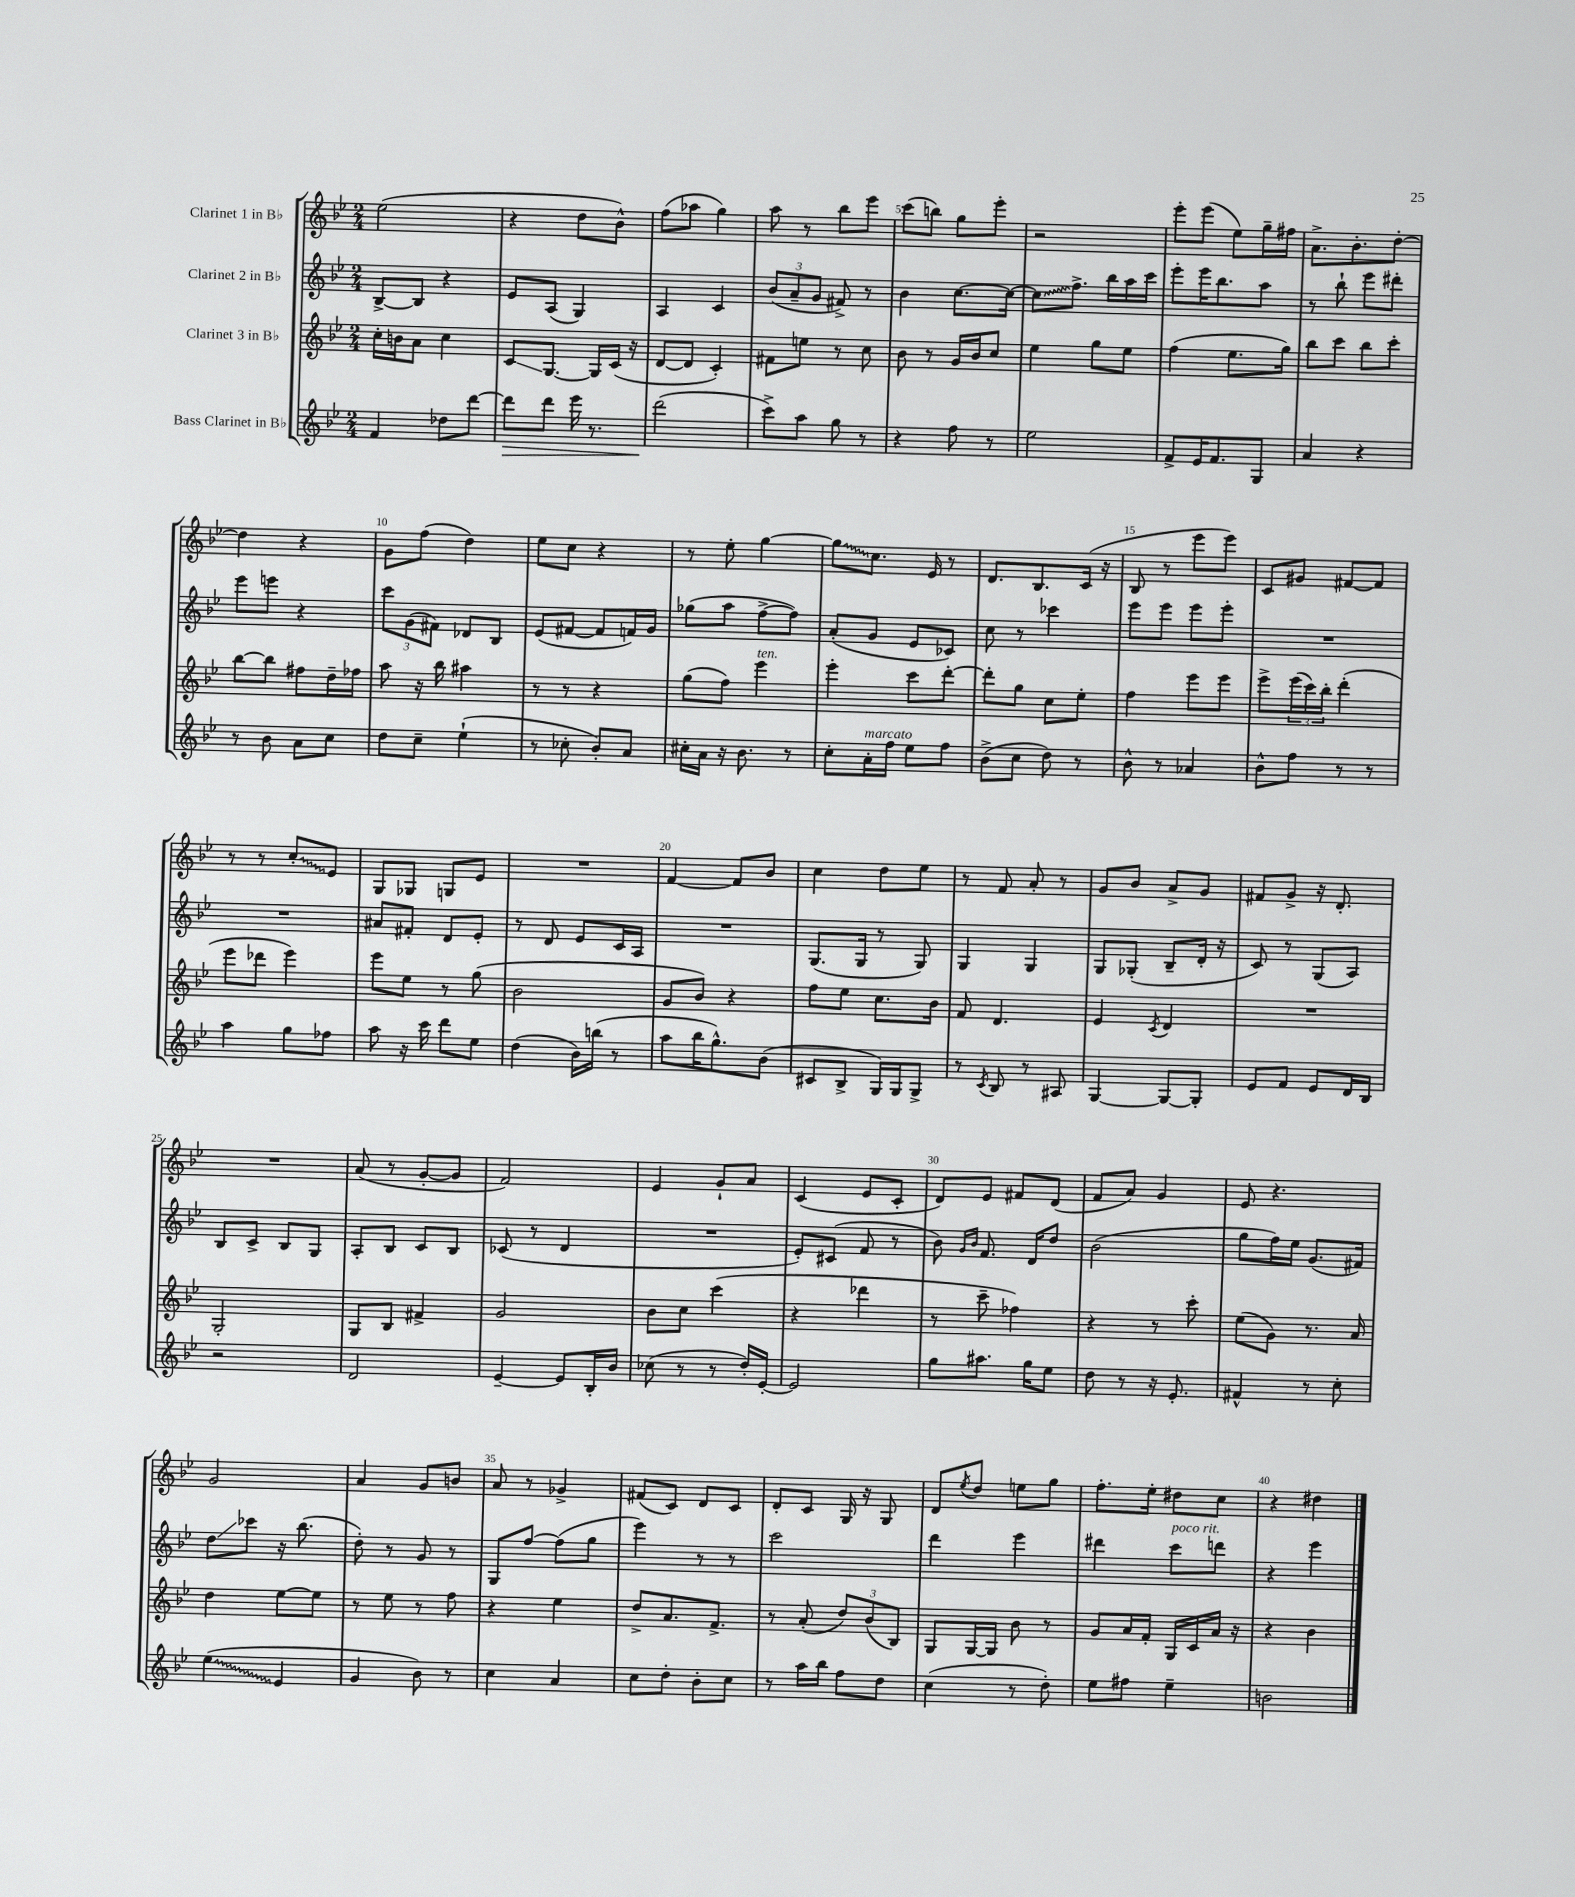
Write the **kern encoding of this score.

**kern	**kern	**kern	**kern
*staff4	*staff3	*staff2	*staff1
*clefG2	*clefG2	*clefG2	*clefG2
*k[b-e-]	*k[b-e-]	*k[b-e-]	*k[b-e-]
*M2/4	*M2/4	*M2/4	*M2/4
4f/	16cc'\LL	[8B-^/L	(2ee-\
.	16b\J	.	.
.	8a\J	8B-/]J	.
8dd-\L	4cc\	4r	.
[8ddd\J	.	.	.
=	=	=	=
8ddd\]L	8c/L	8e-/L	4r
8ddd\J	[8.G/J	(8A/J	.
16eee-\	.	4G/)	8dd\L
8.r	16G/]LL	.	.
.	(16c/JJ	.	8b-^^\J)
.	16r	.	.
=	=	=	=
(2ddd\	[8d/L	4A/	(8ff\L
.	8d/]J	.	8aa-\J
.	4c'/)	4c/	4gg\)
=	=	=	=
8ccc^\L)	8f#\L	(12b-/L	8aa\
.	.	12a~/	.
8aa\J	8ee\J	.	8r
.	.	12g/J	.
8gg\	8r	8f#^/)	8bb-\L
8r	8cc\	8r	8eee-\J
=	=	=	=
4r	8b-\	4b-\	(8ccc\L
.	8r	.	8bb\J)
8ff\	16g/LL	[8.cc\L	8gg\L
.	16b-/J	.	.
8r	8cc/J	.	8eee-'\J
.	.	16cc\_Jk	.
=	=	=	=
2ee-\	4ee-\	8cc\]L	2r
.	.	8.ff^\J	.
.	8gg\L	.	.
.	.	16bb-\LL	.
.	8ee-\J	16aa\	.
.	.	16ccc\JJ	.
=	=	=	=
8f^/L	(4ff\	8eee-'\L	8eee-'\L
16e-/K	.	16eee-\K	(8eee-\J
8.f/	.	8.bb-\	.
.	8.ee-\L	.	8ee-\L)
8G/J	.	8aa\J	16gg~\L
.	16gg\Jk)	.	16ff#\JJ
=	=	=	=
4a/	8bb-\L	8r	8.a^\L
.	8ccc\J	8bb-`\	.
.	.	.	8.b-'\
4r	8bb-\L	8eee-\L	.
.	8ccc'\J	8ddd#'\J	[8dd'\J
=	=	=	=
8r	[8bb-\L	8eee-\L	4dd\]
8b-\	8bb-\]J	8eee\J	.
8a\L	8ff#\L	4r	4r
8cc\J	16dd~\L	.	.
.	16ff-\JJ	.	.
=	=	=	=
8dd\L	8aa\	12ccc\L	8g\L
.	.	(12g\	.
8cc~\J	16r	.	(8ff\J
.	.	12f#\J)	.
.	16bb-\	.	.
(4ee-`\	4aa#\	8d-/L	4dd\)
.	.	8B-/J	.
=	=	=	=
8r	8r	(8e-/L	8ee-\L
8cc-'\	8r	[8f#/J	8cc\J
8b-'/L)	4r	8f#/]L	4r
8a/J	.	16f/L)	.
.	.	16g/JJ	.
=	=	=	=
16cc#'\LL	(8gg\L	(8gg-\L	8r
16a\JJ	.	.	.
16r	8ff\J)	8aa\J	8ee-'\
8.b-\	.	.	.
.	4eee-\	[8ff^\L	[4gg\
8r	.	8ff\]J)	.
=	=	=	=
8cc'\L	4eee-'\	(8a'/L	8gg\]L
16a'\L	.	8g/J	8.cc\J
16ff\JJ	.	.	.
8ee-\L	8ccc\L	8e-/L	.
.	.	.	16e-/
8ff\J	[8ddd'\J	8c-/J)	8r
=	=	=	=
(8b-^\L	8ddd'\]L	8cc\	8.d/L
8cc\J	8gg\J	8r	.
.	.	.	8.B-/
8dd\)	8cc\L	4ccc-\	.
8r	8ee-'\J	.	(16c/Jk
.	.	.	16r
=	=	=	=
8b-^^\	4ff\	8eee-\L	8B-/
8r	.	8eee-\J	8r
4a-/	8eee-\L	8eee-\L	8eee-\L
.	8eee-\J	8eee-'\J	8eee-\J)
=	=	=	=
8b-^^\L	8eee-^\L	2r	8c/L
8ff\J	(24eee-\L	.	8g#/J
.	24ccc\)	.	.
.	24bb-'\JJ	.	.
8r	(4ddd'\	.	[8f#/L
8r	.	.	8f#/]J
=	=	=	=
4aa\	8eee-\L	2r	8r
.	8ddd-\J	.	8r
8gg\L	4eee-\)	.	8cc'/L
8ff-\J	.	.	8e-/J
=	=	=	=
8aa\	8eee-\L	8a#/L	8G/L
16r	8ee-\J	8f#'/J	8G-/J
16ccc\	.	.	.
8ddd\L	8r	8d/L	8G/L
8ee-\J	(8gg\	8e-'/J	8e-/J
=	=	=	=
(4dd\	2b-\	8r	2r
.	.	8d/	.
16b-\LL)	.	8e-/L	.
(16bb\JJ	.	.	.
8r	.	16c/L	.
.	.	16A/JJ	.
=	=	=	=
8aa\L	8g/L	2r	[4f/
16bb-\K	8b-/J)	.	.
8.gg^^\)	.	.	.
.	4r	.	8f/]L
(8b-\J	.	.	8b-/J
=	=	=	=
8c#/L	8ff\L	(8.G/L	4cc\
8B-^/J	8ee-\J	.	.
.	.	16G/Jk	.
16G/LL)	8.cc\L	8r	8dd\L
16G/J	.	.	.
8G^/J	.	8G/)	8ee-\J
.	16b-\Jk	.	.
=	=	=	=
8r	8f/	4G/	8r
8qc/	.	.	.
8B-/	4.d/	.	8f/
8r	.	4G/	8a'/
8A#/	.	.	8r
=	=	=	=
[4G/	4e-/	8G/L	8g/L
.	.	(8G-'/J	8b-/J
.	8qc/	.	.
8G/_L	4d/	8B-~/L	8a^/L
8G'/]J	.	16d'/Jk	8g/J
.	.	16r	.
=	=	=	=
8e-/L	2r	8c/)	8f#/L
8f/J	.	8r	8g^/J
8e-/L	.	(8G/L	16r
.	.	.	8.d'/
16d/L	.	8A/J)	.
16B-/JJ	.	.	.
=	=	=	=
2r	2G'/	8B-/L	2r
.	.	8c^/J	.
.	.	8B-/L	.
.	.	8G/J	.
=	=	=	=
2d/	8G/L	8A'/L	(8a/
.	8B-/J	8B-/J	8r
.	4f#^/	8c/L	[8g'/L
.	.	8B-/J	8g/]J
=	=	=	=
[4e-~/	2g/	(8c-/	2f/)
.	.	8r	.
8e-/]L	.	4d/	.
16B-'/L	.	.	.
16b-/JJ	.	.	.
=	=	=	=
(8cc-\	8b-\L	2r	4e-/
8r	8cc\J	.	.
8r	(4ccc\	.	8g`/L
16dd'/LL)	.	.	8a/J
[16e-'/JJ	.	.	.
=	=	=	=
2e-/]	4r	8e-'/L)	(4c/
.	.	(8c#/J	.
.	4ddd-\	8f/	8e-/L
.	.	8r	8c'/J
=	=	=	=
8gg\L	8r	8b-\)	8d/L)
.	.	16qqg/LL	.
.	.	16qqb-/JJ	.
8.aa#\J	8ccc~\	8.f/	8e-/J
.	4ff-\)	.	8f#/L
16gg\LK	.	16d/LK	.
8ee-\J	.	8dd/J	(8d/J
=	=	=	=
8dd\	4r	(2b-\	8f/L
8r	.	.	8a/J)
16r	8r	.	4g/
8.e-'/	.	.	.
.	8ccc'\	.	.
=	=	=	=
4f#^^/	(8ee-\L	8gg\L	8e-/
.	8g\J)	16ff\L)	4.r
.	.	16ee-\JJ	.
8r	8.r	(8.g/L	.
8cc'\	.	.	.
.	16a/	16f#/Jk)	.
=	=	=	=
(4ee-\	4dd\	8dd\L	2g/
.	.	8ccc-\J	.
4e-/	[8ee-\L	16r	.
.	.	(8.bb-\	.
.	8ee-\]J	.	.
=	=	=	=
4g/	8r	8dd'\)	4a/
.	8ee-\	8r	.
8b-\)	8r	8g/	8g/L
8r	8ff\	8r	8b/J
=	=	=	=
4cc\	4r	8G/L	8a/
.	.	[8ff/J	8r
4a/	4ee-\	(8ff\]L	4g-^/
.	.	8gg\J	.
=	=	=	=
8cc\L	8dd^/L	4eee-\)	(8f#/L
8dd'\J	8.a/	.	8c/J)
8b-'\L	.	8r	8d/L
.	8.f^/J	.	.
8cc\J	.	8r	8c/J
=	=	=	=
8r	8r	2ccc\	8d'/L
16aa\LL	(8a'/	.	8c/J
16bb-\JJ	.	.	.
8ff\L	12dd/L)	.	16G/
.	.	.	16r
.	(12b-/	.	.
8dd\J	.	.	8G/
.	12B-/J)	.	.
=	=	=	=
(4cc\	8G/L	4ddd\	8d/L
.	.	.	8qee-/
.	[16G/L	.	8dd/J
.	16G/]JJ	.	.
8r	8b-\	4eee-\	8ee\L
8dd'\)	8r	.	8gg\J
=	=	=	=
8ee-\L	8g/L	4ddd#\	8.ff'\L
8ff#\J	16a/L	.	.
.	16f'/JJ	.	16ee-'\Jk
4ee-~\	16G/LL	8ccc\L	8dd#\L
.	16c/	.	.
.	16a/JJ	8ddd\J	8cc\J
.	16r	.	.
=	=	=	=
2b\	4r	4r	4r
.	4b-\	4eee-\	4dd#\
==	==	==	==
*-	*-	*-	*-
